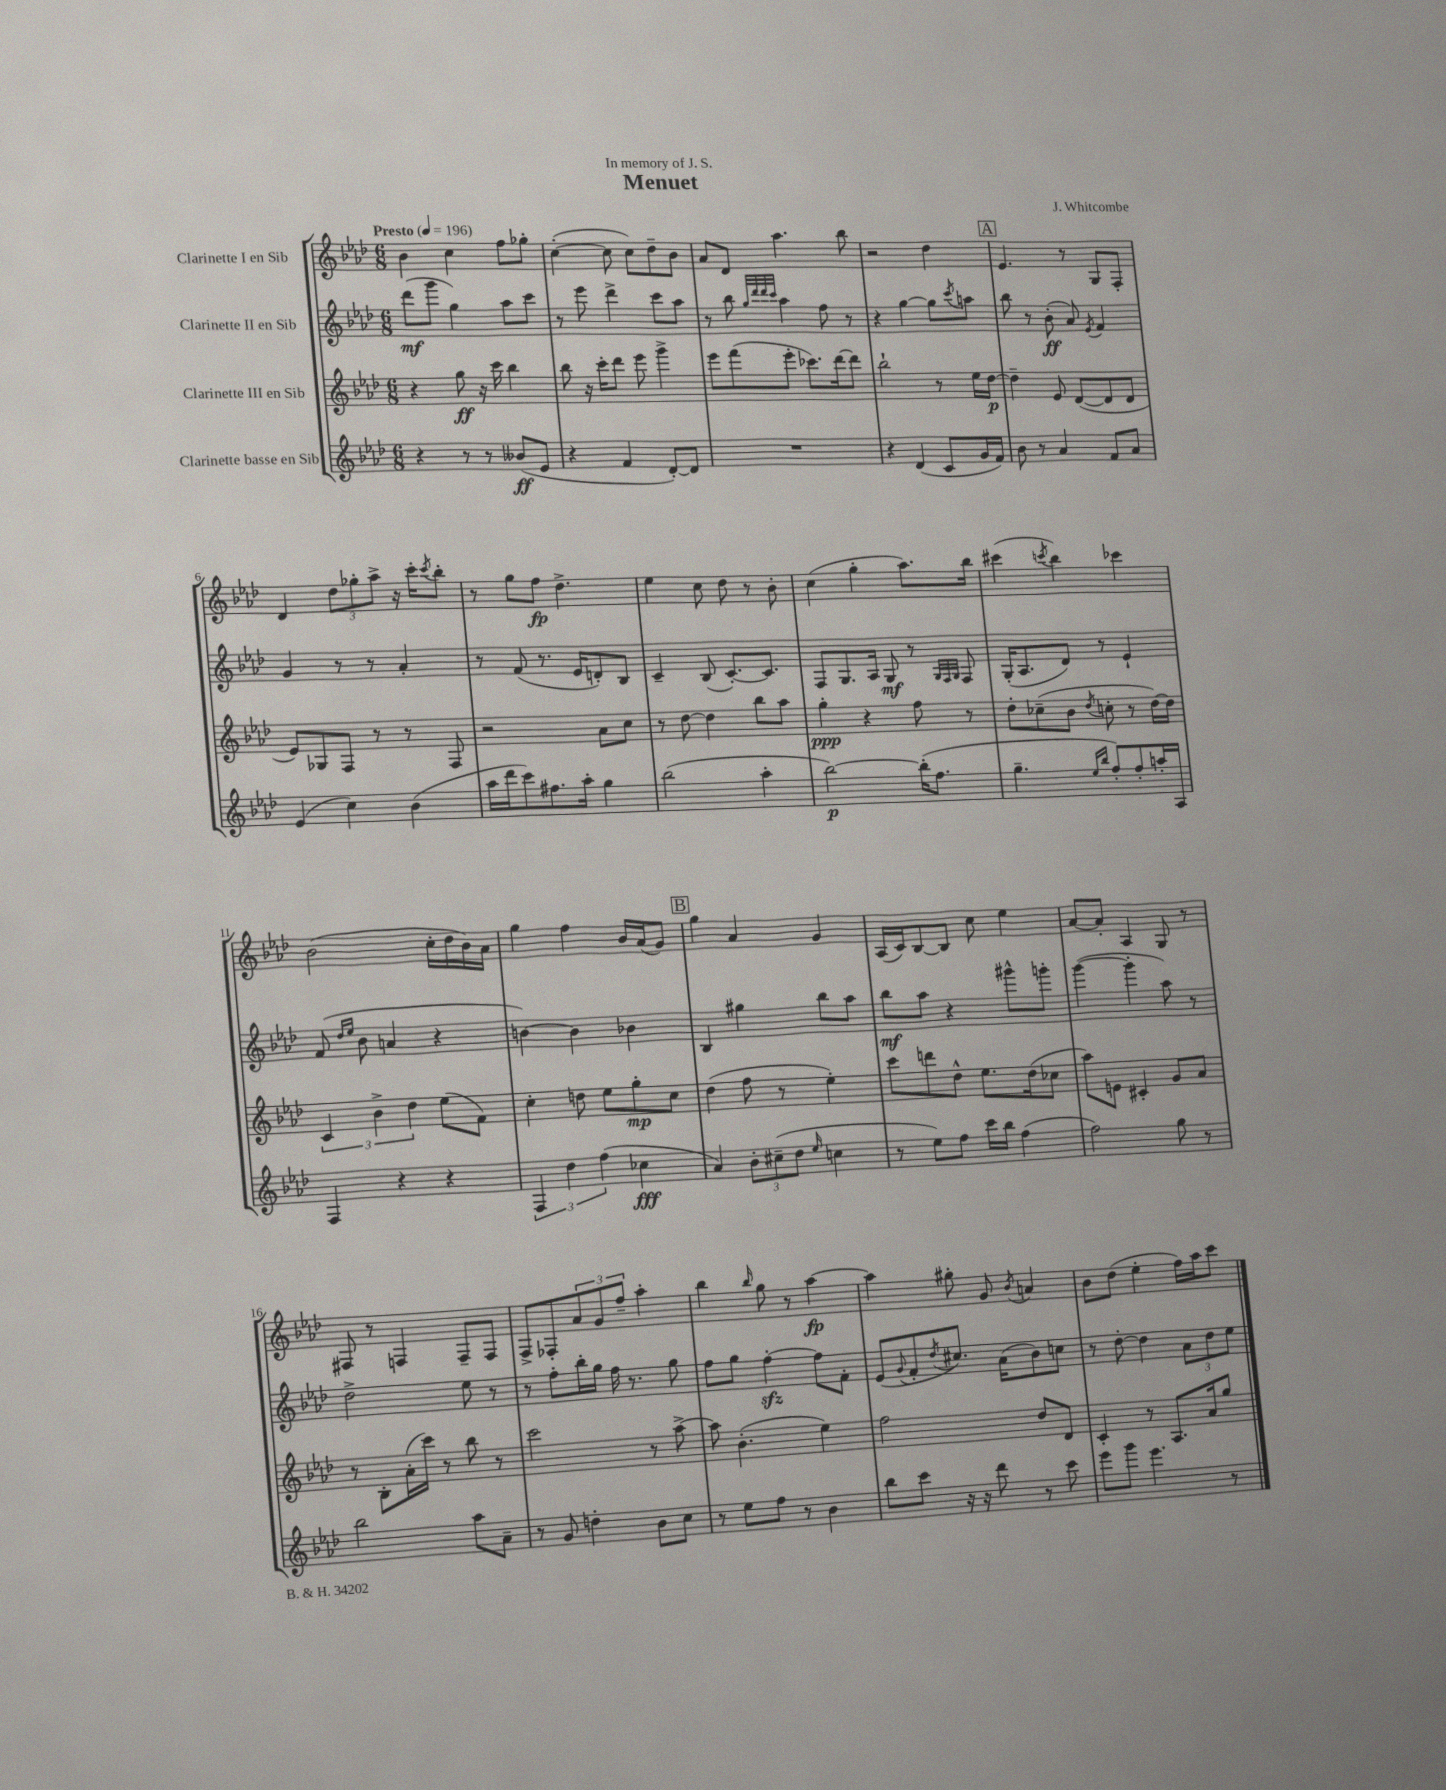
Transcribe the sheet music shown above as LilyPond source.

\header { title = "Menuet" composer = "J. Whitcombe" dedication = "In memory of J. S." }
<<
\new StaffGroup <<
\new Staff = "s0" \with { instrumentName = "Clarinette I en Sib" } {
    \clef treble \key aes \major \numericTimeSignature \time 6/8 \tempo "Presto" 4 = 196
    bes'4 c''4 f''8 ges''8-. |
    c''4~-.( c''8 c''8) des''8-- bes'8 |
    aes'8 des'8 aes''4. bes''8 |
    r2 des''4 |
    \mark \markup { \box "A" } ees'4. r8 g8 f8-. |
    des'4 \tuplet 3/2 { des''8 ges''8-. aes''8-> } r16 c'''16-. \acciaccatura { c'''8 } bes''8-. |
    r8 g''8 f''8\fp des''4.-> |
    ees''4 c''8 des''8 r8 bes'8-. |
    c''4( g''4-. aes''8.) bes''16 |
    cis'''4( \acciaccatura { c'''8 } bes''4) ces'''4 |
    bes'2( c''16-. des''16 bes'16) aes'16 |
    g''4 f''4 bes'16 aes'16( g'8) |
    \mark \markup { \box "B" } g''4 aes'4 g'4 |
    aes16( c'16) bes8~ bes8 c''8 ees''4 |
    aes'8~ aes'8-. aes4 g8 r8 |
    fis8 r8 f4 f8-- f8 |
    f8-> fes8-. \tuplet 3/2 { aes'8 g'8 f''8-- } aes''4-. |
    bes''4 \grace { bes''16 } g''8 r8 aes''4~\fp |
    aes''4 gis''8-. g'8 \acciaccatura { bes'8 } a'4 |
    bes'8 des''8( ees''4-. f''16) aes''16 c'''8 \bar "|." |
}
\new Staff = "s1" \with { instrumentName = "Clarinette II en Sib" } {
    \clef treble \key aes \major \numericTimeSignature \time 6/8
    des'''8\mf( g'''8 g''4) aes''8 c'''8 |
    r8 ees'''8 des'''4-> c'''8 aes''8 |
    r8 bes''8 \grace { g''32 des'''32 des'''32 c'''32 } aes''4 f''8 r8 |
    r4 g''4~ g''8 \acciaccatura { c'''8 } a''8 |
    \mark \markup { \box "A" } bes''8 r8 bes'8-.\ff( aes'8) \acciaccatura { ees'8 } f'4 |
    g'4 r8 r8 aes'4-. |
    r8 f'8( r8. ees'16 d'8-.) bes8 |
    c'4-- bes8( c'8.~-.) c'8. |
    f8 g8. aes16 g8\mf r8 \grace { g32 f32 g32 } f8 |
    g16-.( aes8. des'8) r8 ees'4-! |
    f'8( \grace { des''16 ees''16 } bes'8 a'4 r4 |
    b'4~) b'4 bes'4 |
    \mark \markup { \box "B" } bes4 gis''4 bes''8 aes''8 |
    bes''8\mf aes''8 r4 gis'''8-^ g'''8-. |
    g'''4~( g'''4-. aes''8) r8 |
    des''2-> ees''8 r8 |
    r8 f''8-. bes''16-. g''16 f''16 r8. g''8 |
    f''8 g''8 f''4~-.\sfz f''8 f'8-. |
    ees'8( \appoggiatura { g'8 } f'8-. \acciaccatura { des''8 } cis''8.) aes'16( bes'8) c''8 |
    r8 des''8~-. des''4 \tuplet 3/2 { aes'8 des''8 ees''8 } \bar "|." |
}
\new Staff = "s2" \with { instrumentName = "Clarinette III en Sib" } {
    \clef treble \key aes \major \numericTimeSignature \time 6/8
    r4 g''8\ff r16 c'''16 bes''4 |
    bes''8 r16 c'''16-. des'''8 ees'''8 g'''4-> |
    ees'''8 f'''8( ees'''8-. ces'''8.) des'''16~ des'''8 |
    bes''2-! r8 ees''16 des''16~\p |
    \mark \markup { \box "A" } des''4-- ees'8 des'8~( des'8 des'8 |
    ees'8) ges8 f8 r8 r8 f8 |
    r2 aes'8 c''8 |
    r8 des''8~ des''4 bes''8 aes''8 |
    g''4-.\ppp r4 f''8 r8 |
    des''8-. ces''8--( bes'8 \acciaccatura { des''8 } c''8-. r8 des''16~) des''16 |
    \tuplet 3/2 { c'4 bes'4-> des''4 } ees''8( f'8) |
    c''4-. d''8 ees''8 g''8-.\mp c''8 |
    \mark \markup { \box "B" } des''4( f''8 r8 ees''4-.) |
    c'''8 d'''8 des''8-^ ees''8. des''16( ces''8 |
    aes''8) e'8 cis'4-. g'8 aes'8 |
    r8 bes8-. aes'16-.( c'''16) r8 bes''8 r8 |
    c'''2 r8 aes''8~-> |
    aes''8 bes'4.-.( ees''4) |
    f''2 des''8 des'8 |
    c'4-. r8 aes8. aes'16 g''8 \bar "|." |
}
\new Staff = "s3" \with { instrumentName = "Clarinette basse en Sib" } {
    \clef treble \key aes \major \numericTimeSignature \time 6/8
    r4 r8 r8 beses'8\ff( ees'8 |
    r4 f'4 des'8~-.) des'8 |
    R2. |
    r4 des'4( c'8 g'16 f'16) |
    \mark \markup { \box "A" } bes'8 r8 aes'4 f'8 aes'8 |
    ees'4( c''4) bes'4( |
    aes''16 des'''16 c'''8) fis''8. aes''16-. g''4 |
    bes''2( aes''4-. |
    bes''2~\p) bes''16-.( f''8. |
    g''4.-- \grace { ees''16 bes''16 } f''8-.) f''8-. a''16-. aes16 |
    f4 r4 r4 |
    \tuplet 3/2 { f4 des''4 f''4( } ces''4\fff |
    \mark \markup { \box "B" } aes'4) \tuplet 3/2 { bes'8-. cis''8--( des''8 } \grace { ees''16 } c''4 |
    r8 ees''8) f''8 c'''16 bes''16 f''4( |
    f''2) g''8 r8 |
    bes''2 aes''8 aes'8-- |
    r8 g'8 d''4-. bes'8 c''8 |
    r8 ees''8 f''8 r8 bes'4 |
    bes''8 c'''8 r16 r16 des'''8 r8 c'''8 |
    ees'''8 g'''8 ees'''4. r8 \bar "|." |
}
>>
>>
